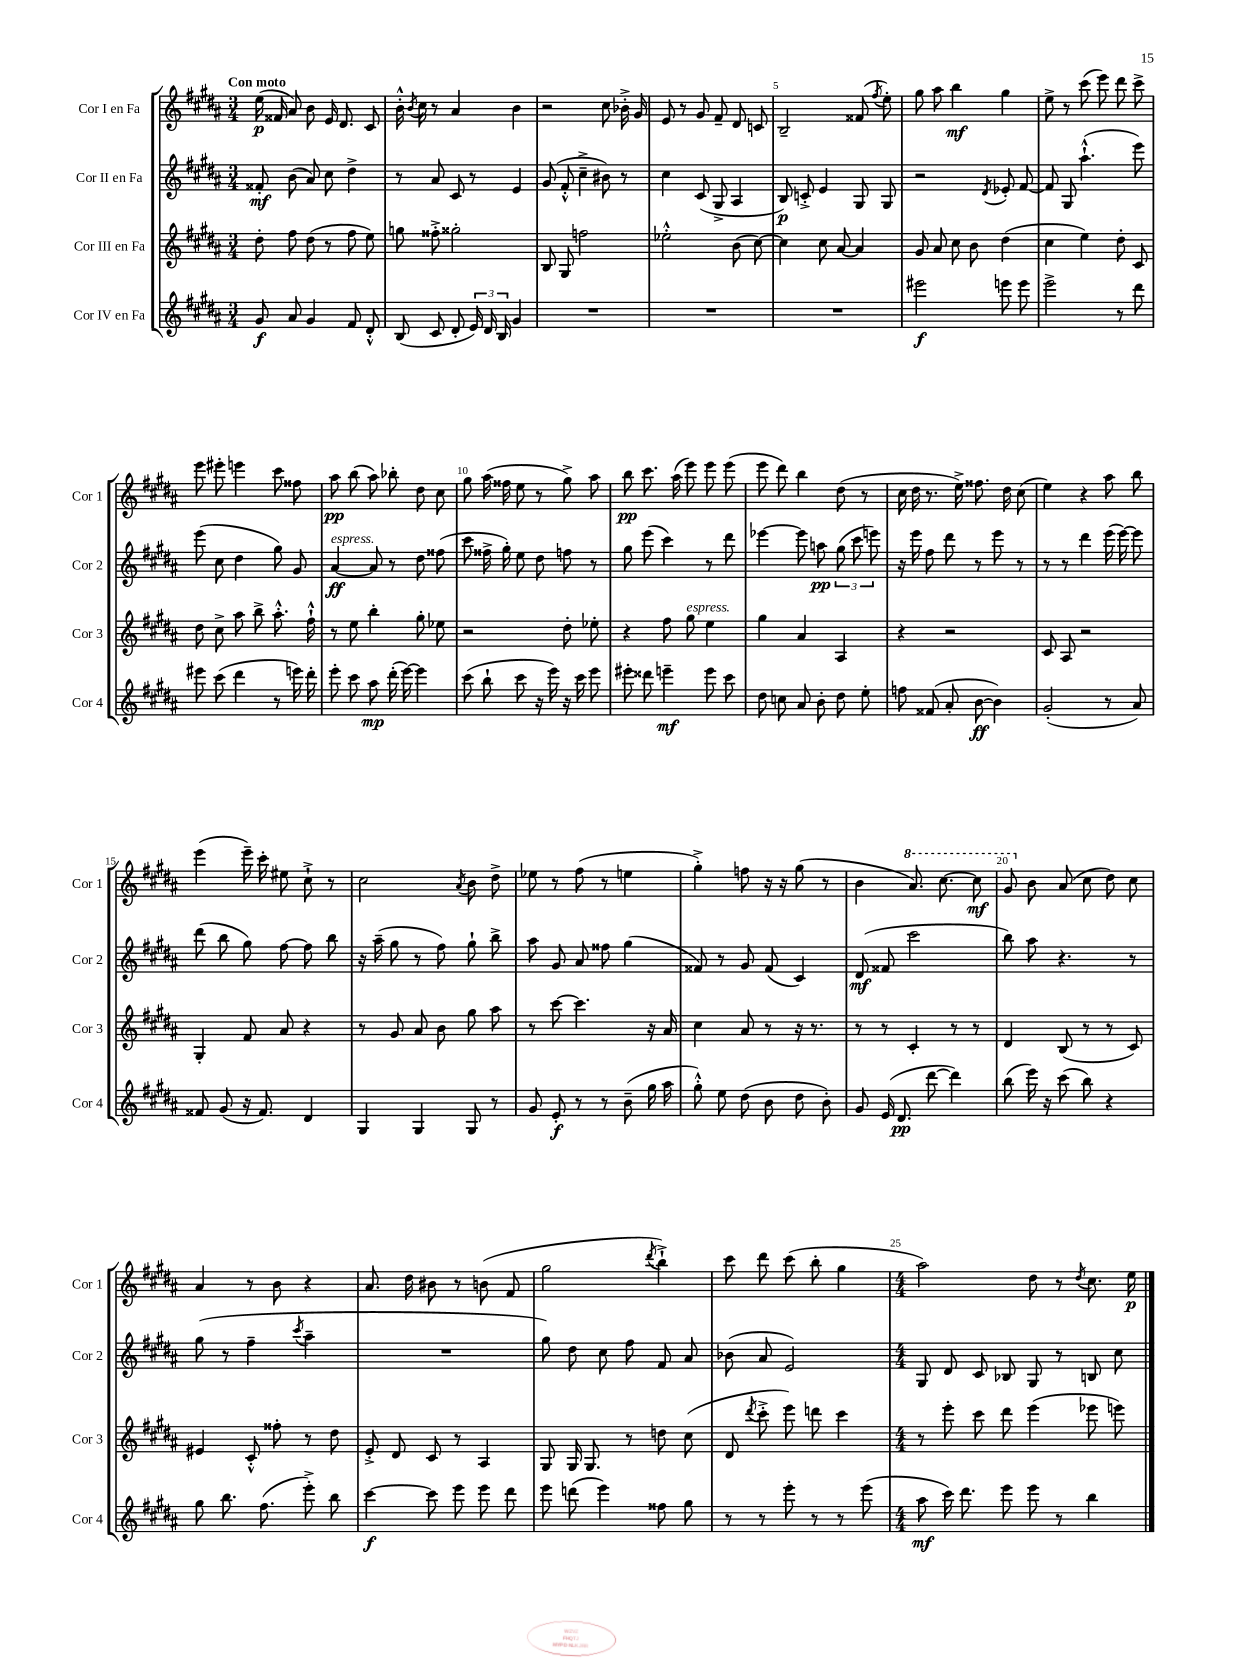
<<
\new StaffGroup <<
\new Staff = "s0" \with { instrumentName = "Cor I en Fa" shortInstrumentName = "Cor 1" } {
    \clef treble \key b \major \numericTimeSignature \time 3/4 \tempo "Con moto"
    \autoBeamOff e''16\p( fisis'16 ais'8) b'8 e'16 dis'8. cis'8 |
    b'16-.-^ \acciaccatura { b'8 } cis''16 r8 ais'4 b'4 |
    r2 cis''8 bes'16-.-> gis'16 |
    e'8 r8 gis'8 fis'8-- dis'8 c'8 |
    b2-- fisis'8( \acciaccatura { fis''8 } e''8-.) |
    gis''8 ais''8 b''4\mf gis''4 |
    e''8-> r8 cis'''8( e'''8) dis'''8 cis'''8-> |
    e'''8 eis'''8-. e'''4 cis'''8 fisis''8 |
    ais''8\pp b''8( ais''8) bes''8-. dis''8 cis''8 |
    gis''8 ais''16( fisis''16 e''8 r8 gis''8->) ais''8 |
    b''8\pp cis'''8. ais''16( e'''8) e'''8 e'''8( |
    e'''8 dis'''8) b''4 dis''8( r8 |
    cis''16 dis''16 r8. e''16->) fisis''8. dis''16 cis''8( |
    e''4) r4 ais''8 b''8 |
    e'''4( e'''16--) cis'''16-. eis''8 cis''8-!-> r8 |
    cis''2 \acciaccatura { ais'8 } b'8 dis''8-> |
    ees''8 r8 fis''8( r8 e''4 |
    gis''4-.->) f''8 r16 r16 gis''8( r8 |
    b'4 \ottava #1 ais''8.) cis'''8.~ cis'''8\mf |
    gis''8 \ottava #0 b'8 ais'8( cis''8 dis''8) cis''8 |
    ais'4 r8 b'8 r4 |
    ais'8. dis''16 bis'8 r8 b'8( fis'8 |
    gis''2 \acciaccatura { dis'''8 } b''4-!->) |
    cis'''8 dis'''8 cis'''8( b''8-. gis''4 |
    \numericTimeSignature \time 4/4 ais''2) dis''8 r8 \acciaccatura { dis''8 } cis''8. e''16\p \bar "|." |
}
\new Staff = "s1" \with { instrumentName = "Cor II en Fa" shortInstrumentName = "Cor 2" } {
    \clef treble \key b \major \numericTimeSignature \time 3/4
    \autoBeamOff fisis'8-.\mf b'8( ais'8) cis''8 dis''4-> |
    r8 ais'8 cis'8 r8 e'4 |
    gis'8( fis'8-.-^ cis''4---> bis'8) r8 |
    cis''4 cis'8( gis8-> ais4 |
    b8\p) c'8-.-> e'4 gis8 gis8 |
    r2 \acciaccatura { dis'8 } ees'8-. fis'8~ |
    fis'8 gis8 ais''4.-!-^( e'''8) |
    e'''8( cis''8 dis''4 gis''8) gis'8 |
    ais'4~\ff^\markup { \italic "espress." } ais'8 r8 dis''8 fisis''8( |
    cis'''8 fisis''16-> gis''16-.) e''8 dis''8 f''8 r8 |
    gis''8 e'''8( cis'''4) r8 dis'''8 |
    ees'''4~ ees'''8 a''8\pp \tuplet 3/2 { gis''8( cis'''8 e'''8) } |
    r16 e'''16 fis''8 dis'''8 r8 e'''8 r8 |
    r8 r8 dis'''4 e'''16( e'''16~) e'''8 |
    dis'''8( b''8 gis''8) fis''8~ fis''8 b''8 |
    r16 ais''16--( gis''8 r8 fis''8) gis''8-! b''8-> |
    ais''8 gis'8 ais'8 fisis''8 gis''4( |
    fisis'8) r8 gis'8 fisis'8( cis'4) |
    dis'8\mf( fisis'8 cis'''2 |
    b''8) ais''8 r4. r8 |
    gis''8( r8 fis''4-- \acciaccatura { cis'''8 } ais''4-- |
    R2. |
    gis''8) dis''8 cis''8 fis''8 fis'8 ais'8 |
    bes'8( ais'8 e'2) |
    \numericTimeSignature \time 4/4 gis8 dis'8 cis'8 bes8 gis8 r8 b8 cis''8 \bar "|." |
}
\new Staff = "s2" \with { instrumentName = "Cor III en Fa" shortInstrumentName = "Cor 3" } {
    \clef treble \key b \major \numericTimeSignature \time 3/4
    \autoBeamOff dis''8-. fis''8 dis''8( r8 fis''8 e''8) |
    g''8 fisis''8-.-> gisis''2-. |
    b8 gis8 f''2 |
    ees''2-.-^ b'8( cis''8~) |
    cis''4 cis''8 ais'8~ ais'4 |
    gis'8 ais'8 cis''8 b'8 dis''4( |
    cis''4 e''4) dis''8-. cis'8 |
    dis''8 cis''8-> ais''8 b''8-> ais''8.-.-^ fis''16-!-^ |
    r8 e''8 b''4-. gis''8-. ees''8 |
    r2 dis''8-. ees''8-. |
    r4 fis''8 gis''8^\markup { \italic "espress." } e''4 |
    gis''4 ais'4 ais4 |
    r4 r2 |
    cis'8 ais8 r2 |
    gis4-. fis'8 ais'8 r4 |
    r8 gis'8 ais'8 b'8 gis''8 ais''8 |
    r8 cis'''8~ cis'''4. r16 ais'16 |
    cis''4 ais'8 r8 r16 r8. |
    r8 r8 cis'4-. r8 r8 |
    dis'4 b8( r8 r8 cis'8) |
    eis'4 cis'8-.-^ fisis''8-. r8 dis''8 |
    e'8-.-> dis'8 cis'8 r8 ais4 |
    gis8 gis16 gis8. r8 d''8 cis''8( |
    dis'8 \acciaccatura { dis'''8 } cis'''8-.-> e'''8) d'''8 cis'''4 |
    \numericTimeSignature \time 4/4 r8 e'''8-. cis'''8 dis'''8 e'''4( ees'''8 e'''8) \bar "|." |
}
\new Staff = "s3" \with { instrumentName = "Cor IV en Fa" shortInstrumentName = "Cor 4" } {
    \clef treble \key b \major \numericTimeSignature \time 3/4
    \autoBeamOff gis'8\f ais'8 gis'4 fis'8 dis'8-.-^ |
    b8( cis'8 dis'8-. \tuplet 3/2 { e'16) dis'16 b16 } gis'4 |
    R2. |
    R2. |
    R2. |
    eis'''2\f e'''8 e'''8 |
    e'''2-> r8 dis'''8 |
    eis'''8 cis'''8( dis'''4 r8 e'''16) dis'''16-. |
    e'''8-. cis'''8 ais''8\mp dis'''16-.( e'''16~) e'''4 |
    cis'''8( b''8-! cis'''8 r16 e'''16) r16 cis'''16 e'''8 |
    eis'''8-. disis'''8 e'''4--\mf e'''8 cis'''8 |
    dis''8 c''8 ais'8 b'8-. dis''8 e''8-. |
    f''8 fisis'8( ais'8-. b'8~\ff b'4) |
    gis'2-.( r8 ais'8) |
    fisis'8 gis'8( r16 fisis'8.) dis'4 |
    gis4 gis4 gis8 r8 |
    gis'8 e'8-.\f r8 r8 b'8--( gis''16 ais''16 |
    gis''8-.-^) e''8 dis''8( b'8 dis''8 b'8-.) |
    gis'8 e'16( dis'8.\pp dis'''8~ dis'''4) |
    b''8( e'''16) r16 cis'''8( b''8) r4 |
    gis''8 b''8. fis''8.( e'''8-.->) b''8 |
    cis'''4~\f cis'''8 e'''8 e'''8 dis'''8 |
    e'''8 d'''8( e'''4) fisis''8 gis''8 |
    r8 r8 e'''8-. r8 r8 e'''8( |
    \numericTimeSignature \time 4/4 ais''8\mf cis'''16) dis'''8. e'''8 e'''8 r8 b''4 \bar "|." |
}
>>
>>
\layout { \context { \Score \override BarNumber.break-visibility = ##(#f #t #t) barNumberVisibility = #(every-nth-bar-number-visible 5) } }
